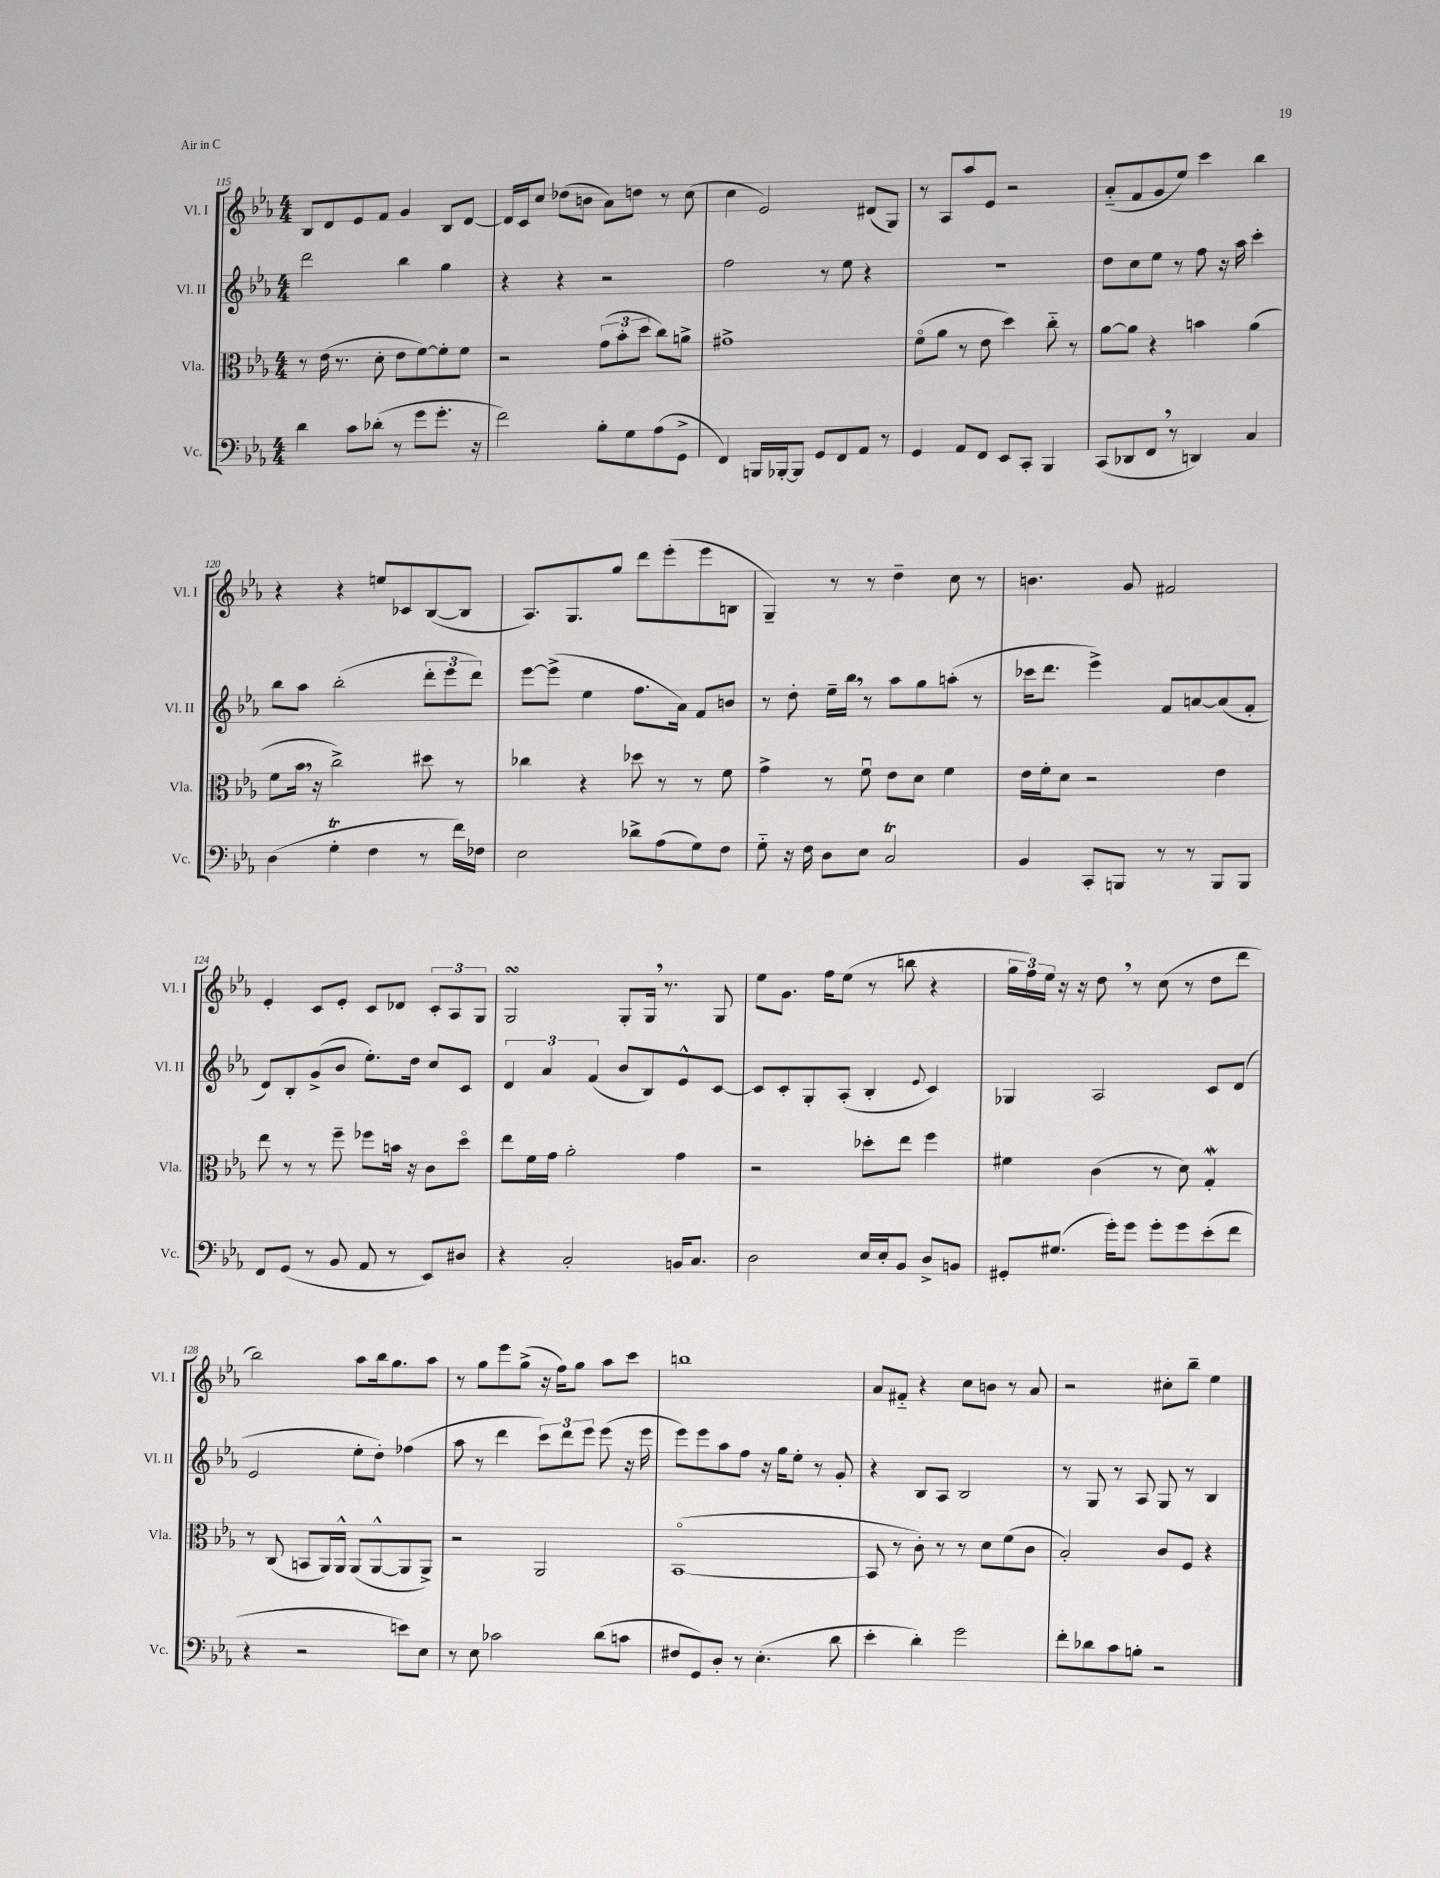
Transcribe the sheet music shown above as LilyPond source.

<<
\new StaffGroup <<
\new Staff = "s0" \with { instrumentName = "Vl. I" shortInstrumentName = "Vl. I" } {
    \clef treble \key ees \major \numericTimeSignature \time 4/4
    bes8 d'8 ees'8 f'8 g'4 bes8 d'8~ |
    d'16 c'16 c''8 des''8( b'8 aes'8) d''8 r8 c''8( |
    c''4 ees'2) dis'8( g8) |
    r8 aes8 aes''8 ees'8 r2 |
    aes'8-_( f'8 g'8 ees''8) c'''4 bes''4 |
    r4 r4 e''8 ces'8 bes8~( bes8 |
    aes8.) g8. g''8 d'''8 ees'''8-.( ees'''8 b8 |
    g4--) r8 r8 d''4-- c''8 r8 |
    b'4. g'8 fis'2 |
    ees'4-. c'8 ees'8-. c'8 des'8 \tuplet 3/2 { c'8-. aes8 g8 } |
    g2\turn g8-. g16 \breathe r8. g8 |
    ees''8 g'8. f''16 ees''8( r8 b''8 r4 |
    \tuplet 3/2 { g''16 f''16) ees''16 } r16 r16 d''8 \breathe r8 c''8( r8 d''8 d'''8 |
    bes''2) aes''8 bes''16 g''8. aes''8 |
    r8 g''8 ees'''8 g''8->( r16 f''16) g''8 aes''8 c'''8 |
    b''1 |
    aes'8 fis'8-_ r4 c''8 b'8 r8 aes'8 |
    r2 cis''8-. bes''8-- ees''4 \bar "|." |
}
\new Staff = "s1" \with { instrumentName = "Vl. II" shortInstrumentName = "Vl. II" } {
    \clef treble \key ees \major \numericTimeSignature \time 4/4
    d'''2 bes''4 g''4 |
    r4 r4 r2 |
    f''2 r8 ees''8 r4 |
    R1 |
    d''8 c''8 ees''8 r8 f''8 r16 aes''16 c'''4-. |
    bes''8 aes''8 bes''2-.( \tuplet 3/2 { d'''8-. ees'''8 d'''8) } |
    ees'''8~ ees'''8->( ees''4 f''8. aes'16) f'8 b'8 |
    r8 d''8-. ees''16-- bes''16 \breathe r8 aes''8 g''8 a''8-.( r8 |
    ces'''16 d'''8. ees'''4->) f'8 a'8~ a'8( f'8-. |
    d'8) bes8-. g'8->( bes'8 ees''8.-.) d''16 c''8 c'8 |
    \tuplet 3/2 { d'4 aes'4 f'4( } bes'8 bes8) ees'8-^ c'8~ |
    c'8 c'8-. g8-. aes8-.( bes4-. \appoggiatura { ees'8 } c'4) |
    ges4 aes2 c'8 d'8( |
    ees'2 ees''8-. d''8-.) fes''4( |
    aes''8 r8 d'''4 \tuplet 3/2 { c'''8) d'''8 ees'''8 } ees'''8( r16 ees'''16 |
    ees'''8) ees'''8 aes''8 f''8 r16 g''16 ees''8-. r8 g'8-. |
    r4 bes8 aes8 bes2 |
    r8 g8 r8 aes8 g8 r8 bes4 \bar "|." |
}
\new Staff = "s2" \with { instrumentName = "Vla." shortInstrumentName = "Vla." } {
    \clef alto \key ees \major \numericTimeSignature \time 4/4
    r8 ees'16( r8. d'8-. ees'8 f'8~) f'8-. f'8 |
    r2 \tuplet 3/2 { g'8( bes'8-. d''8 } c''8) a'8-> |
    gis'1-> |
    f'8\flageolet( aes'8 r8 ees'8 d''4) c''8-_ r8 |
    aes'8~ aes'8 r4 b'4 aes'4( |
    f'8 bes'16 \breathe r16 c''2->) dis''8 r8 |
    ces''4 r4 des''8 r8 r8 f'8 |
    g'4-> r8 f'8\downbow ees'8 d'8 f'4 |
    ees'16 f'16-. d'8 r2 ees'4 |
    ees''8 r8 r8 f''8-- fes''8 b'16 r16 c'8 d''8\flageolet |
    ees''8 f'16 g'16 aes'2-. g'4 |
    r2 des''8-. ees''8 f''4 |
    fis'4 c'4( r8 d'8) g4-.\mordent |
    r8 c8( b,8 aes,16) aes,16-^ aes,8( aes,8~-^ aes,8 aes,8->) |
    r2 aes,2 |
    bes,1~\flageolet( |
    bes,8 r8 c'8-.) r8 r8 d'8 f'8( c'8 |
    bes2-.) c'8 f8 r4 \bar "|." |
}
\new Staff = "s3" \with { instrumentName = "Vc." shortInstrumentName = "Vc." } {
    \clef bass \key ees \major \numericTimeSignature \time 4/4
    d'4 c'8 des'8-.( r8 g'8 g'8.-. r16 |
    f'2) bes8-. g8 aes8( g,8-> |
    f,4) b,,16 bes,,16~-. bes,,8 g,8 f,8 aes,8 r8 |
    g,4 aes,8 f,8 ees,8 c,8-. bes,,4 |
    c,8( des,8 f,8 \breathe r8 d,4) c4 |
    d4( g4-.\trill f4 r8 f'16) fes16 |
    ees2 des'8-> aes8( g8) f8 |
    g8-_ r16 f16 d8 ees8 c2\trill |
    bes,4 c,8-. b,,8 r8 r8 b,,8 b,,8 |
    f,8 g,8( r8 bes,8 aes,8 r8 ees,8) dis8 |
    r4 c2-. b,16 c8. |
    d2 ees16 ees16-. bes,8 d8-> b,8 |
    gis,8-. gis8.( g'16-.) g'8 g'8-. g'8 ees'8-.( f'8 |
    r4 r2 e'8) ees8 |
    r8 ees8 ces'2 d'8( c'8 |
    fis8 g,8) d8-. r8 ees4.-.( d'8 |
    ees'4-. d'4-.) g'2 |
    f'8-. des'8 c'8 b8-. r2 \bar "|." |
}
>>
>>
\layout { \context { \Score currentBarNumber = #115 } }
